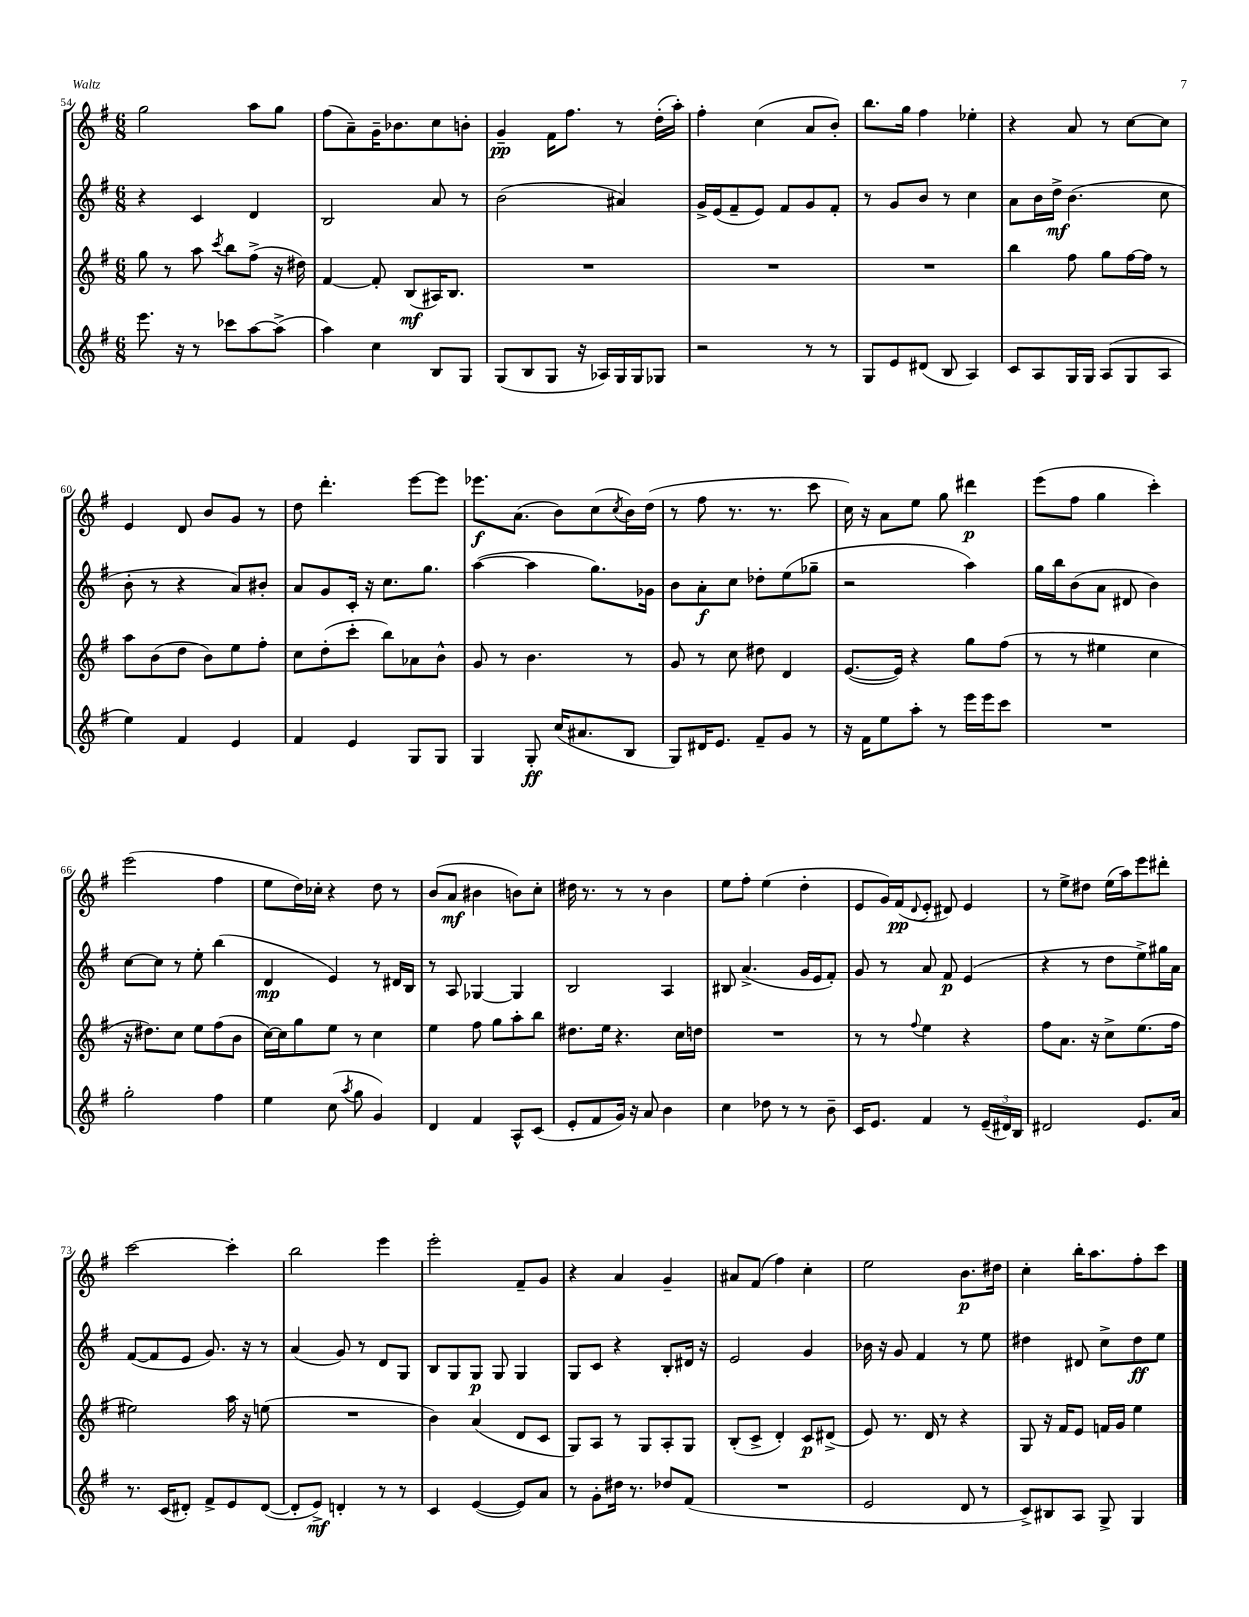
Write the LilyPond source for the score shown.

<<
\new StaffGroup <<
\new Staff = "s0" {
    \clef treble \key g \major \numericTimeSignature \time 6/8
    g''2 a''8 g''8 |
    fis''8( a'8--) g'16-- bes'8. c''8 b'8-. |
    g'4--\pp fis'16 fis''8. r8 d''16-.( a''16-.) |
    fis''4-. c''4( a'8 b'8-.) |
    b''8. g''16 fis''4 ees''4-. |
    r4 a'8 r8 c''8~ c''8 |
    e'4 d'8 b'8 g'8 r8 |
    d''8 d'''4.-. e'''8~ e'''8 |
    ees'''8.\f a'8.( b'8) c''8( \acciaccatura { c''8 } b'16) d''16( |
    r8 fis''8 r8. r8. c'''8 |
    c''16) r16 a'8 e''8 g''8 dis'''4\p |
    e'''8( fis''8 g''4 c'''4-.) |
    e'''2( fis''4 |
    e''8 d''16) ces''16-. r4 d''8 r8 |
    b'8( a'8\mf bis'4 b'8) c''8-. |
    dis''16 r8. r8 r8 b'4 |
    e''8 fis''8-. e''4( d''4-. |
    e'8 g'16) fis'16\pp( \appoggiatura { d'8 } e'8-. dis'8) e'4 |
    r8 e''8-> dis''8 e''16( a''16) e'''8 dis'''8-. |
    c'''2~ c'''4-. |
    b''2 e'''4 |
    e'''2-. fis'8-- g'8 |
    r4 a'4 g'4-- |
    ais'8 fis'8( fis''4) c''4-. |
    e''2 b'8.\p dis''16 |
    c''4-. b''16-. a''8. fis''8-. c'''8 \bar "|." |
}
\new Staff = "s1" {
    \clef treble \key g \major \numericTimeSignature \time 6/8
    r4 c'4 d'4 |
    b2 a'8 r8 |
    b'2( ais'4) |
    g'16-> e'16( fis'8-- e'8) fis'8 g'8 fis'8-. |
    r8 g'8 b'8 r8 c''4 |
    a'8 b'16 d''16->\mf b'4.( c''8 |
    b'8-. r8 r4 a'8) bis'8-. |
    a'8 g'8 c'16-. r16 c''8. g''8. |
    a''4~( a''4 g''8.) ges'16 |
    b'8 a'8-.\f c''8 des''8-. e''8( ges''8-- |
    r2 a''4) |
    g''16 b''16 b'8( a'8 dis'8 b'4) |
    c''8~ c''8 r8 e''8-. b''4( |
    d'4\mp e'4) r8 dis'16 b16 |
    r8 a8 ges4~ ges4 |
    b2 a4 |
    bis8 a'4.->( g'16 e'16 fis'8-.) |
    g'8 r8 a'8 fis'8\p e'4( |
    r4 r8 d''8 e''8->) gis''16 a'16 |
    fis'8~( fis'8 e'8 g'8.) r16 r8 |
    a'4( g'8) r8 d'8 g8 |
    b8 g8 g8\p g8 g4 |
    g8 c'8 r4 b8-. dis'16 r16 |
    e'2 g'4 |
    bes'16 r16 g'8 fis'4 r8 e''8 |
    dis''4 dis'8 c''8-> dis''8\ff e''8 \bar "|." |
}
\new Staff = "s2" {
    \clef treble \key g \major \numericTimeSignature \time 6/8
    g''8 r8 a''8 \acciaccatura { c'''8 } b''8 fis''8->( r16 dis''16) |
    fis'4~ fis'8-. b8\mf( ais16) b8. |
    R2. |
    R2. |
    R2. |
    b''4 fis''8 g''8 fis''16~ fis''16 r8 |
    a''8 b'8( d''8 b'8) e''8 fis''8-. |
    c''8 d''8-.( c'''8-. b''8) aes'8 b'8-^ |
    g'8 r8 b'4. r8 |
    g'8 r8 c''8 dis''8 d'4 |
    e'8.~( e'16) r4 g''8 fis''8( |
    r8 r8 eis''4 c''4 |
    r16 dis''8.) c''8 e''8 fis''8( b'8 |
    c''16~) c''16 g''8 e''8 r8 c''4 |
    e''4 fis''8 g''8 a''8-. b''8 |
    dis''8. e''16 r4. c''16 d''16 |
    R2. |
    r8 r8 \appoggiatura { fis''8 } e''4 r4 |
    fis''8 a'8. r16 c''8-> e''8.( fis''16 |
    eis''2) a''16 r16 e''8( |
    R2. |
    b'4) a'4( d'8 c'8 |
    g8) a8 r8 g8 a8-. g8 |
    b8-.( c'8-> d'4-.) c'8\p dis'8->( |
    e'8) r8. d'16 r8 r4 |
    g8 r16 fis'16 e'8 f'16 g'16 e''4 \bar "|." |
}
\new Staff = "s3" {
    \clef treble \key g \major \numericTimeSignature \time 6/8
    e'''8. r16 r8 ces'''8 a''8~ a''8->( |
    a''4) c''4 b8 g8 |
    g8( b8 g8 r16 aes16) g16 g16 ges8 |
    r2 r8 r8 |
    g8 e'8 dis'8( b8 a4) |
    c'8 a8 g16 g16 a8( g8 a8 |
    e''4) fis'4 e'4 |
    fis'4 e'4 g8 g8 |
    g4 g8-.\ff c''16( ais'8. b8 |
    g8) dis'16 e'8. fis'8-- g'8 r8 |
    r16 fis'16 e''8 a''8-. r8 e'''16 e'''16 c'''8 |
    R2. |
    g''2-. fis''4 |
    e''4 c''8( \acciaccatura { a''8 } g''8 g'4) |
    d'4 fis'4 a8-^ c'8( |
    e'8-. fis'8 g'16) r16 a'8 b'4 |
    c''4 des''8 r8 r8 b'8-- |
    c'16 e'8. fis'4 r8 \tuplet 3/2 { e'16--( dis'16) b16 } |
    dis'2 e'8. a'16 |
    r8. c'16( dis'8-.) fis'8-> e'8 dis'8~( |
    dis'8-. e'8->\mf) d'4-. r8 r8 |
    c'4 e'4~( e'8) a'8 |
    r8 g'8-. dis''16 r8. des''8 fis'8( |
    R2. |
    e'2 d'8 r8 |
    c'8->) bis8 a8 g8-> g4 \bar "|." |
}
>>
>>
\layout { \context { \Score currentBarNumber = #54 } }
